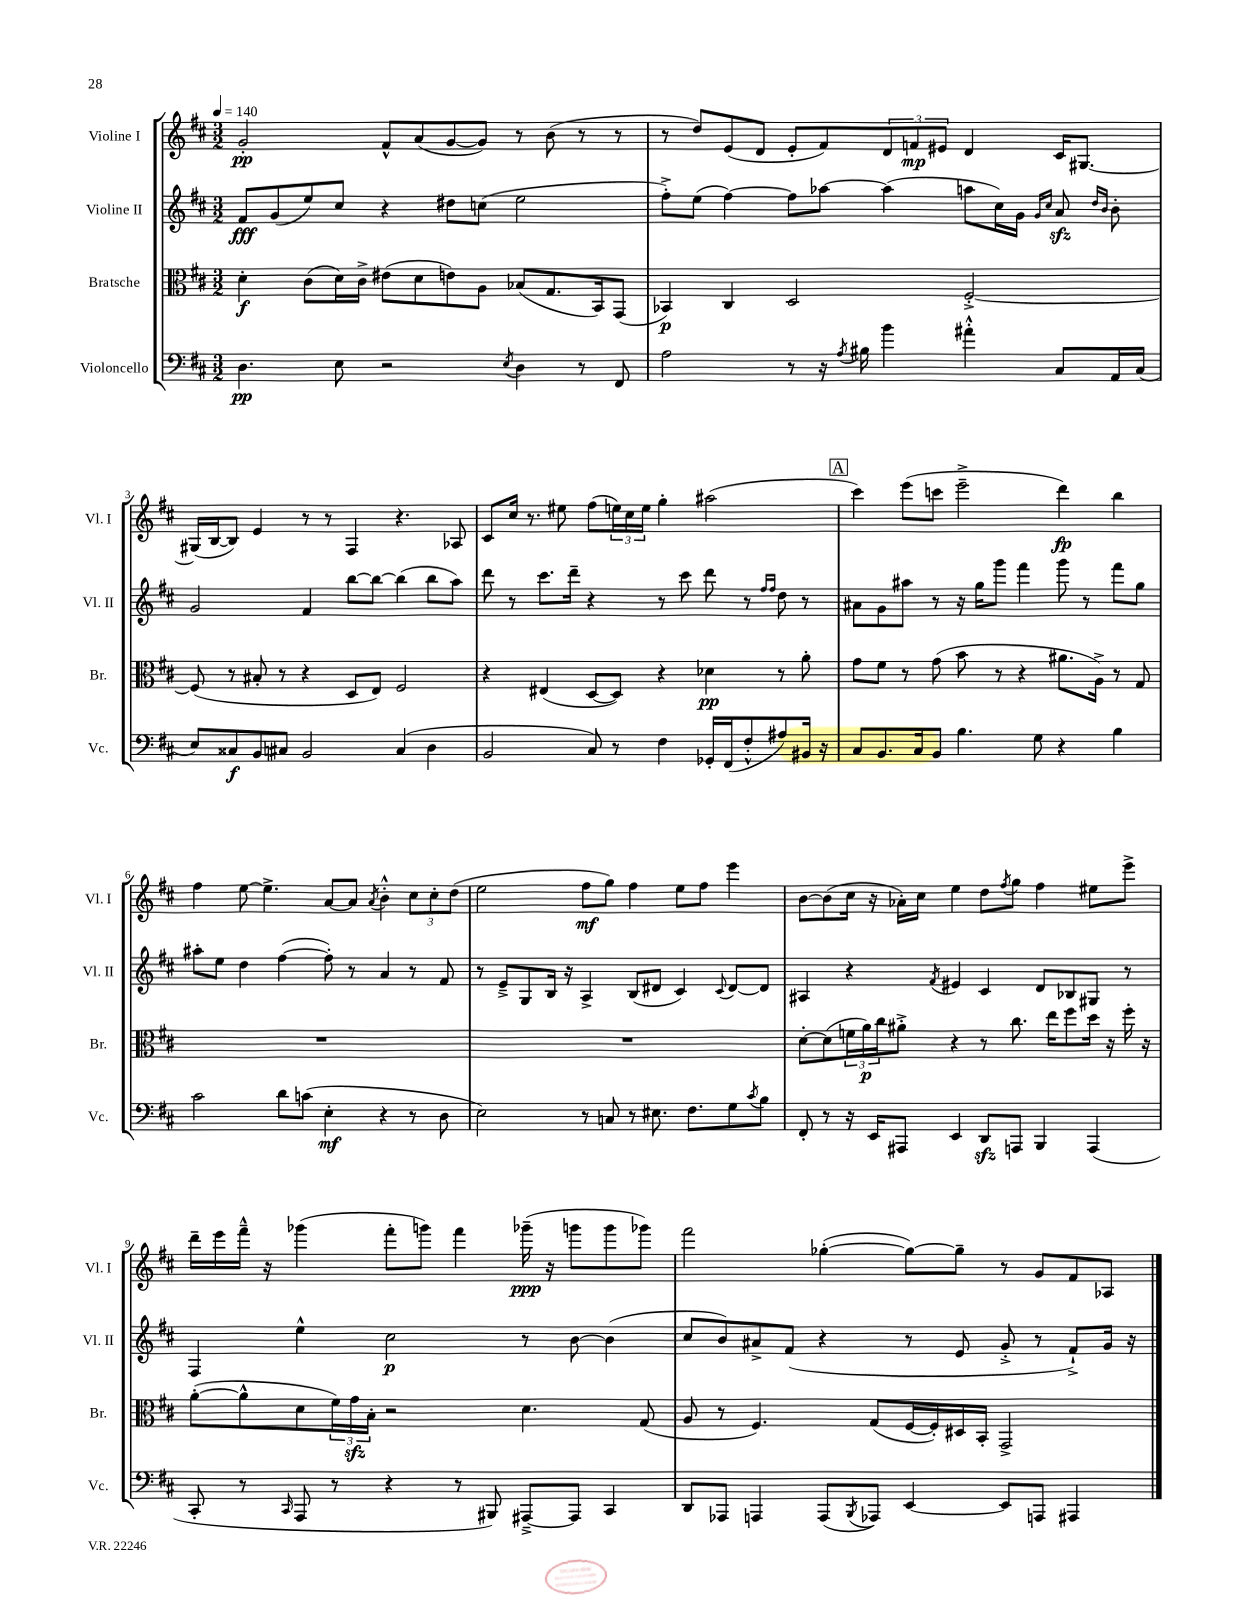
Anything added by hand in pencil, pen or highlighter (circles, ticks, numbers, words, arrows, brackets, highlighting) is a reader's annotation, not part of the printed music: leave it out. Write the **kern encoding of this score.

**kern	**dynam	**kern	**dynam	**kern	**dynam	**kern	**dynam
*part4	*part4	*part3	*part3	*part2	*part2	*part1	*part1
*staff4	*staff4	*staff3	*staff3	*staff2	*staff2	*staff1	*staff1
*I"Violoncello	*	*I"Bratsche	*	*I"Violine II	*	*I"Violine I	*
*I'Vc.	*	*I'Br.	*	*I'Vl. II	*	*I'Vl. I	*
*clefF4	*	*clefC3	*	*clefG2	*	*clefG2	*
*k[f#c#]	*	*k[f#c#]	*	*k[f#c#]	*	*k[f#c#]	*
*M3/2	*	*M3/2	*	*M3/2	*	*M3/2	*
*MM140	*	*MM140	*	*MM140	*	*MM140	*
=1	=1	=1	=1	=1	=1	=1	=1
4.D\	pp	4d'\	f	8f#/L	fff	2g'/	pp
.	.	.	.	(8g/	.	.	.
.	.	(8c#\L	.	8ee/)	.	.	.
8E\	.	16d\L)	.	8cc#/J	.	.	.
.	.	16c#^\JJ	.	.	.	.	.
2r	.	(8e#X\L	.	4r	.	8f#^^/L	.
.	.	8d\	.	.	.	(8a/	.
.	.	8en\)	.	8dd#X\L	.	[8g/	.
.	.	8A\J	.	(8ccn\J	.	8g/J])	.
8qE/	.	.	.	.	.	.	.
4D\	.	(8B-X/L	.	2ee\	.	8r	.
.	.	8.G/	.	.	.	(8b\	.
8r	.	.	.	.	.	8r	.
.	.	16BB/k)	.	.	.	.	.
8FF#/	.	(8GG/J	.	.	.	8r	.
=2	=2	=2	=2	=2	=2	=2	=2
2A\	.	4BB-X/)	p	8ff#'^\L)	.	8r	.
.	.	.	.	(8ee\J	.	8dd/L)	.
.	.	4C#/	.	[4ff#\)	.	(8e/	.
.	.	.	.	.	.	8d/J	.
8r	.	2D/	.	8ff#\L]	.	8e'/L	.
16r	.	.	.	[8aa-X\J	.	8f#/)	.
8qA/	.	.	.	.	.	.	.
16B#X\	.	.	.	.	.	.	.
4b\	.	.	.	(4aa-\]	.	12d/	.
.	.	.	.	.	.	12fn/	mp
.	.	.	.	.	.	12e#X/J	.
4a#X'^^\	.	[2F#'^/	.	8aan\L	.	4d/	.
.	.	.	.	16cc#\L)	.	.	.
.	.	.	.	16g\JJ	.	.	.
.	.	.	.	16qqg/LL	.	.	.
.	.	.	.	16qqcc#/JJ	.	.	.
8C#/L	.	.	.	8azz/	.	16c#/KL	.
.	.	.	.	.	.	[8.G#X/J	.
.	.	.	.	16qqdd/LL	.	.	.
.	.	.	.	16qqb/JJ	.	.	.
16AA/L	.	.	.	8b'\	.	.	.
(16C#/JJ	.	.	.	.	.	.	.
!!LO:LB:g=z
=3	=3	=3	=3	=3	=3	=3	=3
8E/L)	.	(8F#/]	.	2g/	.	(16G#X/LL]	.
.	.	.	.	.	.	[16B/J	.
8C##X/	f	8r	.	.	.	8B/J])	.
8BB/	.	8B#X'/	.	.	.	4e/	.
8C#X/J	.	8r	.	.	.	.	.
2BB/	.	4r	.	4f#/	.	8r	.
.	.	.	.	.	.	8r	.
.	.	8D/L	.	[8bb\L	.	4F#/	.
.	.	8E/J)	.	8bb\J_	.	.	.
(4C#/	.	2F#/	.	(4bb\]	.	4.r	.
4D\	.	.	.	8bb\L	.	.	.
.	.	.	.	8aa\J)	.	8A-X/	.
=4	=4	=4	=4	=4	=4	=4	=4
2BB/	.	4r	.	8ddd\	.	8c#/L	.
.	.	.	.	8r	.	16cc#/Jk	.
.	.	.	.	.	.	8.r	.
.	.	(4E#X/	.	8.ccc#\L	.	.	.
.	.	.	.	.	.	8ee#X\	.
.	.	.	.	16ddd~\Jk	.	.	.
8C#/)	.	[8D/L	.	4r	.	(8ff#\L	.
8r	.	8D/J])	.	.	.	24een\L)	.
.	.	.	.	.	.	24cc#\	.
.	.	.	.	.	.	24ee\JJ	.
4F#\	.	4r	.	8r	.	4gg'\	.
.	.	.	.	8ccc#\	.	.	.
16GG-X'/LL	.	4d-X\	pp	8ddd\	.	(2aa#X\	.
(16FF#/J	.	.	.	.	.	.	.
8F#'^^/	.	.	.	8r	.	.	.
.	.	.	.	16qqff#/LL	.	.	.
.	.	.	.	16qqff#/JJ	.	.	.
8A#X/)	.	8r	.	8dd\	.	.	.
16BB#X/Jk	.	8a'\	.	8r	.	.	.
16r	.	.	.	.	.	.	.
!!LO:REH:place=s1:t=A
=5	=5	=5	=5	=5	=5	=5	=5
8C#/L	.	8g\L	.	8a#X\L	.	4ccc#\)	.
8.BB/	.	8f#\J	.	8g\	.	.	.
.	.	8r	.	8aa#X\J	.	(8eee\L	.
16C#/k	.	.	.	.	.	.	.
8BB/J	.	(8g\	.	8r	.	8cccn\J	.
4.B\	.	8b\	.	16r	.	2eee~^\	.
.	.	.	.	16gg\KL	.	.	.
.	.	8r	.	8ggg\J	.	.	.
.	.	4r	.	4fff#\	.	.	.
8G\	.	.	.	.	.	.	.
4r	.	8.a#X\L	.	8ggg\	.	4ddd\)	fp
.	.	.	.	8r	.	.	.
.	.	16A^\Jk)	.	.	.	.	.
4B\	.	8r	.	8fff#\L	.	4bb\	.
.	.	8G/	.	8gg\J	.	.	.
!!LO:LB:g=z
=6	=6	=6	=6	=6	=6	=6	=6
2c#\	.	1.r	.	8aa#X'\L	.	4ff#\	.
.	.	.	.	8ee\J	.	.	.
.	.	.	.	4dd\	.	[8ee\	.
.	.	.	.	.	.	4.ee^\]	.
8d\L	.	.	.	([4ff#\	.	.	.
(8cn\J	.	.	.	.	.	.	.
4E'\	mf	.	.	8ff#'\])	.	[8a/L	.
.	.	.	.	8r	.	8a/J]	.
.	.	.	.	.	.	8qa/	.
4r	.	.	.	4a/	.	4b'^^\	.
8r	.	.	.	8r	.	12cc#\L	.
.	.	.	.	.	.	12cc#'\	.
8D\	.	.	.	8f#/	.	.	.
.	.	.	.	.	.	(12dd\J	.
=7	=7	=7	=7	=7	=7	=7	=7
2E\)	.	1.r	.	8r	.	2ee\	.
.	.	.	.	8e~^/L	.	.	.
.	.	.	.	8G/	.	.	.
.	.	.	.	16B/Jk	.	.	.
.	.	.	.	16r	.	.	.
8r	.	.	.	4A^/	.	8ff#\L	mf
8Cn/	.	.	.	.	.	8gg\J)	.
8r	.	.	.	(8B/L	.	4ff#\	.
8.E#X\	.	.	.	8d#X/J	.	.	.
.	.	.	.	4c#/)	.	8ee\L	.
8.F#\L	.	.	.	.	.	.	.
.	.	.	.	.	.	8ff#\J	.
.	.	.	.	8qqc#/	.	.	.
8G\	.	.	.	[8d#/L	.	4eee\	.
8qc#/	.	.	.	.	.	.	.
8B\J	.	.	.	8d#/J]	.	.	.
=8	=8	=8	=8	=8	=8	=8	=8
8FF#'/	.	[8d'\L	.	4A#X/	.	[8b\L	.
8r	.	(8d\]	.	.	.	(8b\]	.
16r	.	24fn\L	.	4r	.	16cc#\Jk	.
.	.	24a\)	p	.	.	.	.
16EE/KL	.	.	.	.	.	16r	.
.	.	24cc#\J	.	.	.	.	.
8AAA#X/J	.	8a#X'^\J	.	.	.	16a-X'\LL)	.
.	.	.	.	.	.	16cc#\JJ	.
.	.	.	.	8qf#/	.	.	.
4EE/	.	4r	.	4e#X/	.	4ee\	.
8DDzz/L	.	8r	.	4c#/	.	8dd\L	.
.	.	.	.	.	.	8qff#/	.
8AAAn/J	.	8.cc#\	.	.	.	8gg\J	.
4BBB/	.	.	.	8d/L	.	4ff#\	.
.	.	16ee\KL	.	.	.	.	.
.	.	8ff#\	.	8B-X/	.	.	.
(4AAA/	.	16dd\Jk	.	8G#X/J	.	8ee#X\L	.
.	.	16r	.	.	.	.	.
.	.	16ff#'\	.	8r	.	8eee^\J	.
.	.	16r	.	.	.	.	.
!!LO:LB:g=z
=9	=9	=9	=9	=9	=9	=9	=9
8CC#'/	.	([8a'\L	.	4F#/	.	16ddd~\LL	.
.	.	.	.	.	.	16eee\	.
8r	.	8a^^\]	.	.	.	16fff#~^^\JJ	.
.	.	.	.	.	.	16r	.
16qqCC#/	.	.	.	.	.	.	.
8AAA/	.	8d\	.	4ee^^\	.	(4ggg-X\	.
8r	.	24f#\L)	.	.	.	.	.
.	.	24gzz\	.	.	.	.	.
.	.	24B'\JJ	.	.	.	.	.
4r	.	2r	.	2cc#\	p	8fff#'\L	.
.	.	.	.	.	.	8gggn\J)	.
8r	.	.	.	.	.	4fff#\	.
8BBB#X/)	.	.	.	.	.	.	.
[8AAA#X~^/L	.	4.d\	.	8r	.	(16ggg-X~\	ppp
.	.	.	.	.	.	16r	.
8AAA#/J]	.	.	.	[8b\	.	8gggn\L	.
4CC#/	.	.	.	(4b\]	.	8ggg\	.
.	.	(8G/	.	.	.	8ggg-X\J)	.
=10	=10	=10	=10	=10	=10	=10	=10
8DD/L	.	8A/	.	8cc#/L	.	2fff#\	.
8AAA-X/J	.	8r	.	8b/)	.	.	.
4AAAn/	.	4.F#/)	.	8a#X^/	.	.	.
.	.	.	.	(8f#/J	.	.	.
(8AAA/L	.	.	.	4r	.	([4gg-X'\	.
8qBBB/	.	.	.	.	.	.	.
8AAA-X/J)	.	(8G/L	.	.	.	.	.
[4EE/	.	[16F#/L	.	8r	.	8gg-\L_)	.
.	.	16F#'/])	.	.	.	.	.
.	.	16D#X/	.	8e/	.	8gg-~\J]	.
.	.	16BB'/JJ	.	.	.	.	.
8EE/L]	.	2GG^/	.	8g'^/	.	8r	.
8AAAn/J	.	.	.	8r	.	8g/L	.
4AAA#X/	.	.	.	8f#`^/L)	.	8f#/	.
.	.	.	.	16g/Jk	.	8A-X/J	.
.	.	.	.	16r	.	.	.
==	==	==	==	==	==	==	==
*-	*-	*-	*-	*-	*-	*-	*-
